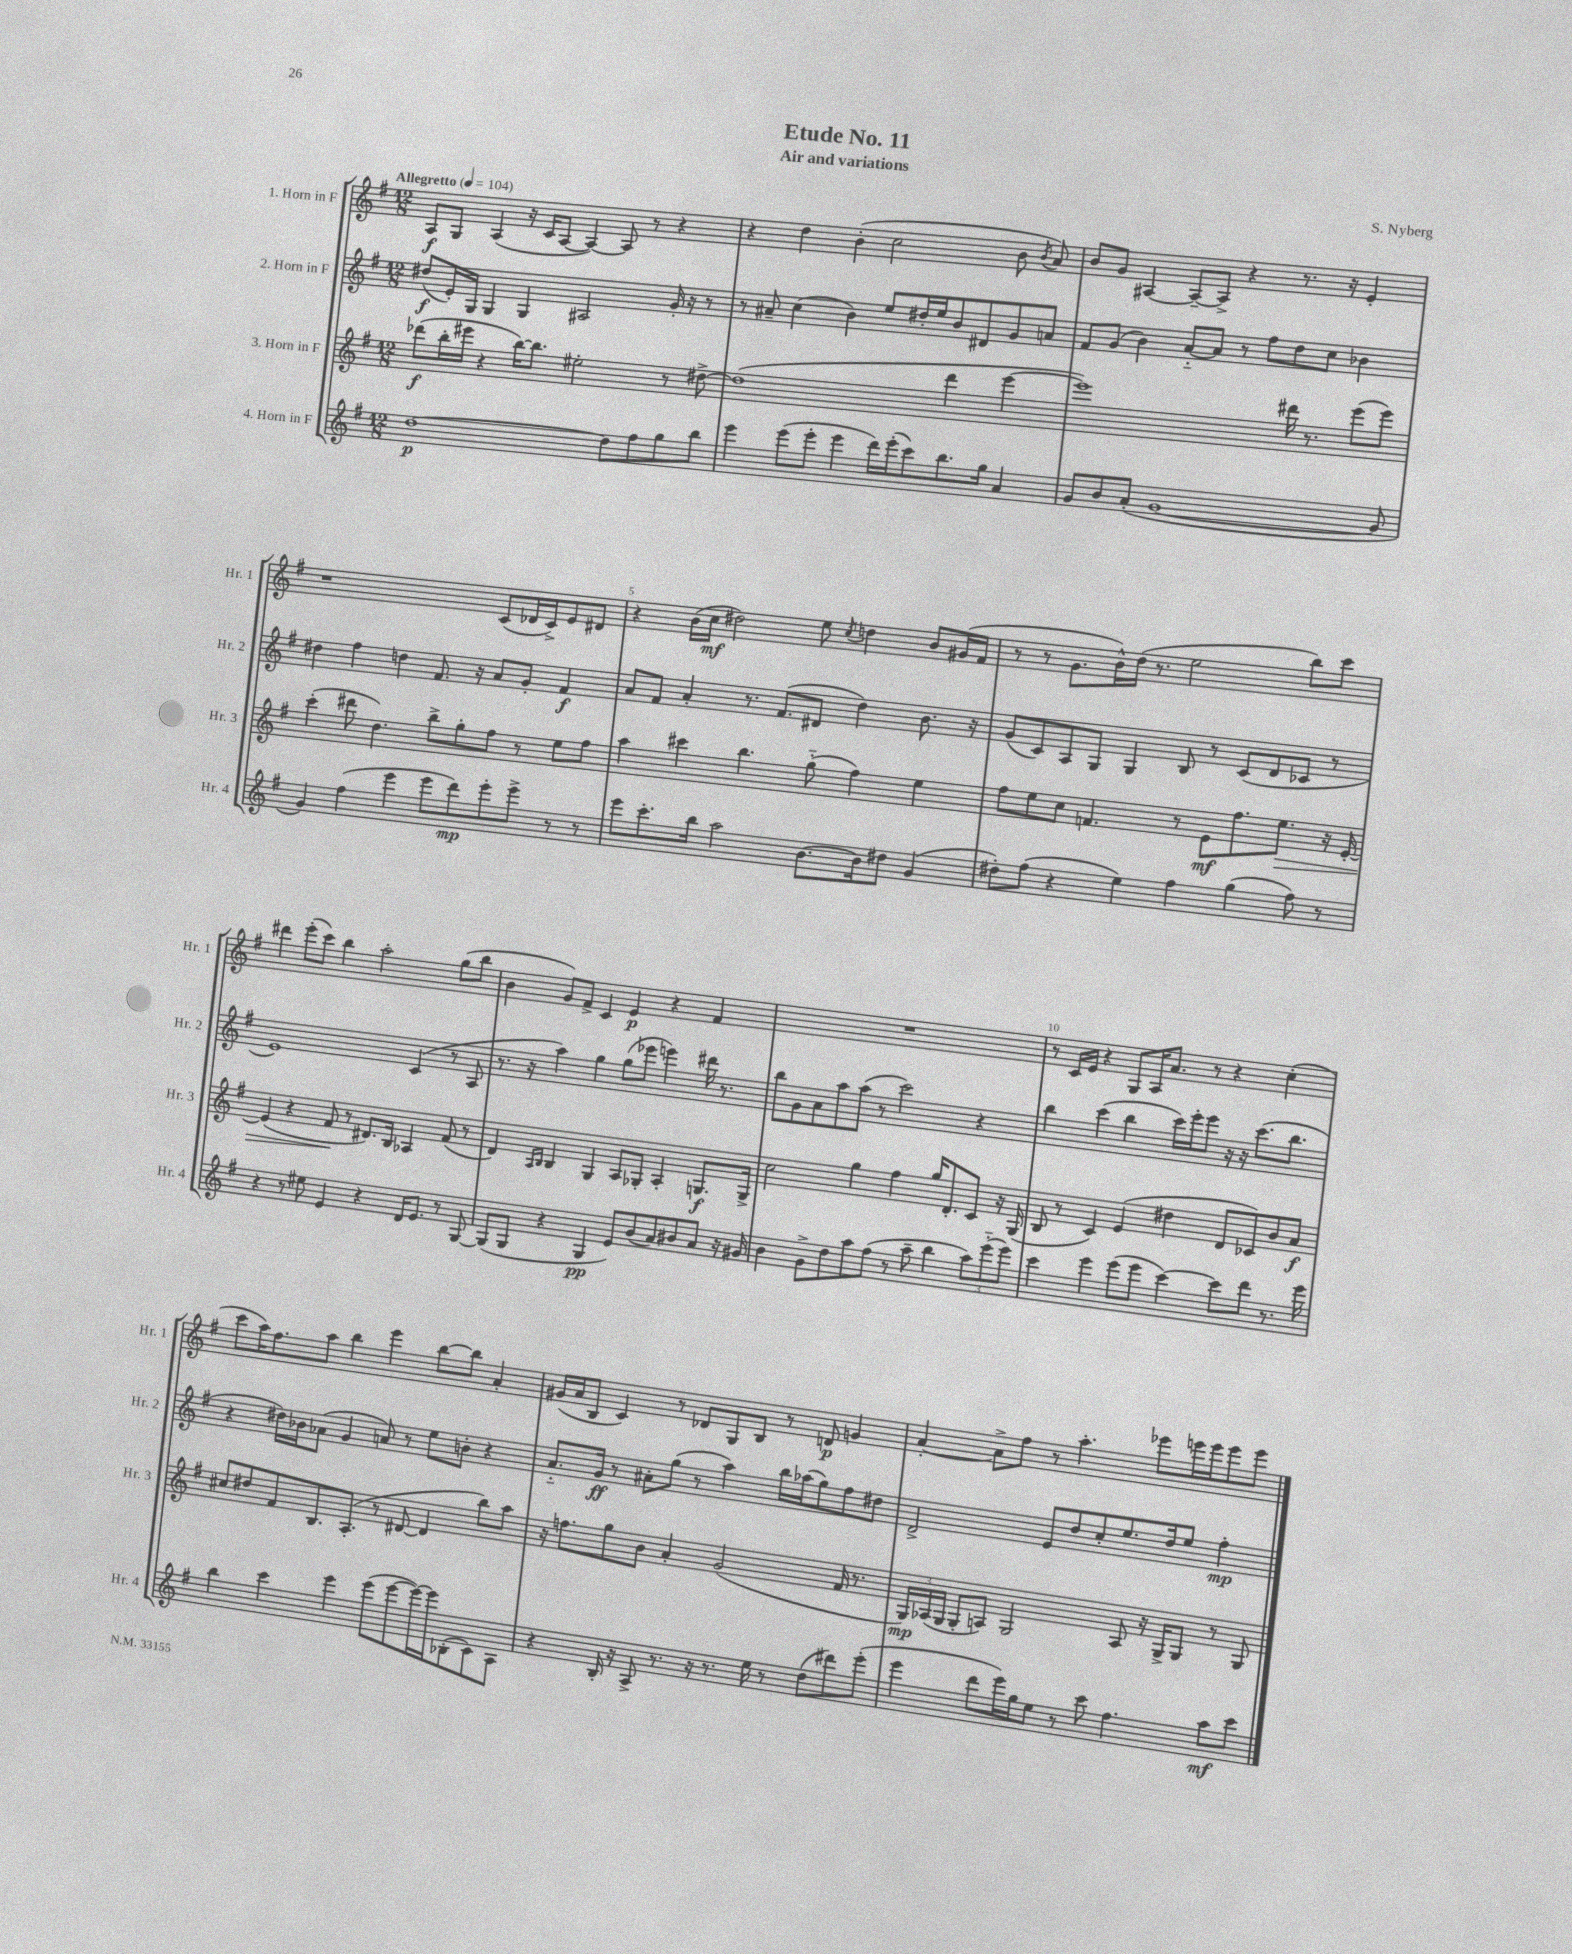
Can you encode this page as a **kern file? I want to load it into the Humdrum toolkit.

**kern	**dynam	**kern	**dynam	**kern	**dynam	**kern	**dynam
*part4	*part4	*part3	*part3	*part2	*part2	*part1	*part1
*staff4	*staff4	*staff3	*staff3	*staff2	*staff2	*staff1	*staff1
*I"4. Horn in F	*	*I"3. Horn in F	*	*I"2. Horn in F	*	*I"1. Horn in F	*
*I'Hr. 4	*	*I'Hr. 3	*	*I'Hr. 2	*	*I'Hr. 1	*
*clefG2	*	*clefG2	*	*clefG2	*	*clefG2	*
*k[f#]	*	*k[f#]	*	*k[f#]	*	*k[f#]	*
*M12/8	*	*M12/8	*	*M12/8	*	*M12/8	*
*MM104	*	*MM104	*	*MM104	*	*MM104	*
=1	=1	=1	=1	=1	=1	=1	=1
!	!	!	!	!	!	!LO:TX:a:B:t=Allegretto	!
[1dd	p	(8ddd-X\L	f	(8dd#X/L	f	8A/L	f
.	.	16bb'\L	.	16e'/L)	.	8G/J	.
.	.	16eee#X\JJ	.	16G/JJ	.	.	.
.	.	4r	.	4G/	.	(4A/	.
.	.	[16bb\KL)	.	4G/	.	16r	.
.	.	8.bb\J]	.	.	.	16c/KL	.
.	.	.	.	.	.	[8A/J	.
.	.	2ee#X'\	.	2A#X/	.	4A/_)	.
8dd\L]	.	.	.	.	.	8A/]	.
8ff#\	.	.	.	.	.	8r	.
8gg\	.	8r	.	16g'/	.	4r	.
.	.	.	.	16r	.	.	.
8bb\J	.	[8dd#X^\	.	8r	.	.	.
=2	=2	=2	=2	=2	=2	=2	=2
4eee\	.	(1dd#]	.	8r	.	4r	.
.	.	.	.	8a#X~/	.	.	.
(8eee\L	.	.	.	(4cc\	.	4dd\	.
8eee'\J	.	.	.	.	.	.	.
4eee\	.	.	.	4b\)	.	(4b'\	.
16ddd\LL)	.	.	.	8ee/L	.	2cc\	.
(16eee'\J	.	.	.	.	.	.	.
8ccc\)	.	.	.	16dd#X'/L	.	.	.
.	.	.	.	16ee/J	.	.	.
8.bb\	.	4ddd\	.	8b/	.	.	.
.	.	.	.	8d#X/	.	.	.
16gg\Jk	.	.	.	.	.	.	.
4a/	.	[4eee\	.	8g/	.	8b\	.
.	.	.	.	.	.	8qb/	.
.	.	.	.	8an/J	.	8a/)	.
=3	=3	=3	=3	=3	=3	=3	=3
8g/L	.	1eee])	.	8f#/L	.	8b/L	.
8b/	.	.	.	(8g/J	.	8g/J	.
(8a'/J	.	.	.	4b\)	.	[4A#X/	.
[1g	.	.	.	.	.	.	.
.	.	.	.	[8a/L	.	8A#~/L_	.
.	.	.	.	8a/J]	.	8A#^/J]	.
.	.	.	.	8r	.	4r	.
.	.	.	.	8ff#\L	.	.	.
.	.	16ddd#X\	.	8dd\	.	8.r	.
.	.	8.r	.	.	.	.	.
.	.	.	.	8cc\J	.	.	.
.	.	.	.	.	.	16r	.
.	.	(8eee\L	.	4b-X\	.	4e'/	.
8g/]	.	8eee\J)	.	.	.	.	.
!!LO:LB:g=z
=4	=4	=4	=4	=4	=4	=4	=4
4g/)	.	(4ccc'\	.	4dd#X\	.	1r	.
(4ff#\	.	8ddd#X\	.	4ff#\	.	.	.
.	.	4.dd\)	.	.	.	.	.
4eee\	.	.	.	4ddn\	.	.	.
8eee\L	.	8bb^\L	.	8.f#/	.	.	.
8ddd\)	mp	8gg'\	.	.	.	.	.
.	.	.	.	16r	.	.	.
8eee'\	.	8ff#\J	.	8a/L	.	(8c/L	.
8eee^\J	.	8r	.	8g'/J	.	16d-X/L	.
.	.	.	.	.	.	16c^/J)	.
8r	.	8ee\L	.	4f#/	f	8e/	.
8r	.	8ff#\J	.	.	.	8d#X/J	.
=5	=5	=5	=5	=5	=5	=5	=5
8eee\L	.	4aa\	.	8a/L	.	4r	.
8.ccc'\	.	.	.	8f#/J	.	.	.
.	.	4ccc#X\	.	4a'/	.	(16b\LL	.
16bb\Jk	.	.	.	.	.	16cc\JJ	mf
2aa\	.	.	.	.	.	2dd#X\)	.
.	.	4.bb\	.	8.r	.	.	.
.	.	.	.	(8.f#/L	.	.	.
[8.b\L	.	(8gg\	.	8d#X/J	.	8ee\	.
.	.	.	.	.	.	8qcc/	.
.	.	4ff#\)	.	4dd\)	.	4ddn\	.
16b\k]	.	.	.	.	.	.	.
8dd#X\J	.	.	.	.	.	.	.
(4g/	.	4ee\	.	8.b\	.	8b/L	.
.	.	.	.	.	.	(16g#X/L	.
.	.	.	.	16r	.	16f#/JJ	.
=6	=6	=6	=6	=6	=6	=6	=6
8dd#X'\L)	.	8ff#\L	.	(8g/L	.	8r	.
(8ff#\J	.	8ee\	.	8c/)	.	8r	.
4r	.	8cc\J	.	8A/	.	8.g\L	.
.	.	4.fn/	.	8G/J	.	.	.
.	.	.	.	.	.	16b^^\L)	.
4ee\)	.	.	.	4G/	.	(16dd\JJ	.
.	.	.	.	.	.	8.r	.
4ff#\	.	8r	.	8B/	.	2ee\	.
.	.	8e\L	mf	8r	.	.	.
(4gg\	.	8.ff#\	.	(8c/L	.	.	.
.	.	.	.	8d/	.	.	.
!	!	!	!LO:HP:b	!	!	!	!
.	.	8.ee\J	>	.	.	.	.
8ff#\)	.	.	.	8c-X/J	.	8bb\L)	.
8r	.	16r	.	8r	.	8ccc\J	.
.	.	[16e'/	.	.	.	.	.
!!LO:LB:g=z
=7	=7	=7	=7	=7	=7	=7	=7
4r	.	(4e/]	.	1e)	.	4ddd#X\	.
8r	.	4r	.	.	.	(8eee'\L	.
8ee#X\	.	.	.	.	.	8ccc\J)	.
4e/	.	8f#/	.	.	.	4bb\	.
.	.	8r	]	.	.	.	.
4r	.	8.d#X/L)	.	.	.	2aa'\	.
.	.	16B/Jk	.	.	.	.	.
16d/KL	.	4A-X/	.	(4c/	.	.	.
8.e/J	.	.	.	.	.	.	.
8r	.	(8f#/	.	8r	.	(8gg\L	.
[8G/	.	8r	.	8A/	.	8bb\J	.
=8	=8	=8	=8	=8	=8	=8	=8
(8G/L]	.	4d/)	.	8.r	.	4b\	.
8G/J	.	.	.	.	.	.	.
.	.	.	.	16r	.	.	.
.	.	16qqA/LL	.	.	.	.	.
.	.	16qqB/JJ	.	.	.	.	.
4r	.	4B/	.	4aa\)	.	8g/L)	.
.	.	.	.	.	.	8f#^/J	.
4G/	pp	4G/	.	4gg\	.	4c/	.
8e/L)	.	8A/L	.	(8gg\L	.	4e/	p
(8b/	.	8G-X'/J	.	8eee-X\J	.	.	.
8a/)	.	4A'/	.	4eeen\)	.	4r	.
8b#X/	.	.	.	.	.	.	.
8a/J	.	8.Gn/L	f	16ddd#X\	.	4f#/	.
.	.	.	.	8.r	.	.	.
16r	.	.	.	.	.	.	.
16g#X/	.	16G^/Jk	.	.	.	.	.
=9	=9	=9	=9	=9	=9	=9	=9
4b\	.	2cc\	.	8bb\L	.	1.r	.
.	.	.	.	8g\	.	.	.
8g^\L	.	.	.	8a\	.	.	.
8dd\	.	.	.	8aa\	.	.	.
8aa\	.	4gg\	.	(8aa\J	.	.	.
(8ff#\J	.	.	.	8r	.	.	.
8r	.	4ff#\	.	2ccc\)	.	.	.
8aa~\	.	.	.	.	.	.	.
4bb\	.	16gg/KL	.	.	.	.	.
.	.	8.d'/	.	.	.	.	.
12aa\L)	.	8c/J	.	4r	.	.	.
(12eee\	.	.	.	.	.	.	.
.	.	16r	.	.	.	.	.
12eee\J)	.	.	.	.	.	.	.
.	.	(16G/	.	.	.	.	.
=10	=10	=10	=10	=10	=10	=10	=10
4ccc\	.	8B/	.	4bb\	.	8r	.
.	.	8r	.	.	.	16c/LL	.
.	.	.	.	.	.	16e/JJ	.
4eee\	.	4c/)	.	(4ccc\	.	4r	.
(8eee\L	.	(4e/	.	4bb\	.	8G/L	.
8eee\J	.	.	.	.	.	16A/K	.
.	.	.	.	.	.	8.a/J	.
[4ccc\)	.	4dd#X\	.	16ccc\LL)	.	.	.
.	.	.	.	16eee'\J	.	.	.
.	.	.	.	8eee\J	.	8r	.
8ccc\L]	.	8d/L	.	16r	.	4r	.
.	.	.	.	16r	.	.	.
8ddd\J	.	8c-X/)	.	(8.ccc\L	.	.	.
8.r	.	8b/	.	.	.	(4cc'\	.
.	.	.	.	8.bb\J	.	.	.
.	.	8a/J	f	.	.	.	.
16eee\	.	.	.	.	.	.	.
!!LO:LB:g=z
=11	=11	=11	=11	=11	=11	=11	=11
4bb\	.	8cc#X/L	.	4r	.	8ccc\L	.
.	.	8dd#X/	.	.	.	16aa\K)	.
.	.	.	.	.	.	8.ff#\	.
4ccc\	.	8f#/	.	16dd#X\LL)	.	.	.
.	.	.	.	16b-X\J	.	.	.
.	.	8.B/	.	(8a-X\J	.	8aa\J	.
4eee\	.	.	.	4g/	.	4bb\	.
.	.	(8.A'/J	.	.	.	.	.
(8eee\L	.	8r	.	8an/)	.	4eee\	.
[8eee\	.	[8d#X/	.	8r	.	.	.
16eee\L_)	.	4d#/]	.	8ee\L	.	[8bb\L	.
16eee\J]	.	.	.	.	.	.	.
(8B-X'\	.	.	.	8bn'\J	.	8bb\J]	.
8c\)	.	8bb\L)	.	4r	.	4a'/	.
8A\J	.	8aa\J	.	.	.	.	.
=12	=12	=12	=12	=12	=12	=12	=12
4r	.	16r	.	8.a/L	.	(16g#X/LL	.
.	.	8.ffn\L	.	.	.	16a/J	.
.	.	.	.	.	.	8B/J	.
.	.	.	.	16g/Jk	ff	.	.
16B'/	.	8gg\	.	8r	.	4c/)	.
16r	.	.	.	.	.	.	.
8A^/	.	8b\J	.	8a#X'\L	.	.	.
8.r	.	4a'/	.	(8gg\J	.	8r	.
.	.	.	.	8r	.	8d-X/L	.
16r	.	.	.	.	.	.	.
8.r	.	(2g/	.	4aa\)	.	8G/	.
.	.	.	.	.	.	8B/J	.
16ee\	.	.	.	.	.	.	.
8r	.	.	.	16bb\LL	.	8r	.
.	.	.	.	(16aa-X\J	.	.	.
(8dd\L	.	.	.	8gg\)	.	8dn/	p
8ddd#X\)	.	16f#/	.	8ff#\	.	4gn/	.
.	.	8.r	.	.	.	.	.
(8eee'\J	.	.	.	8dd#X\J	.	.	.
=13	=13	=13	=13	=13	=13	=13	=13
4eee\	.	24G/LL)	mp	2d^/	.	[4a'/	.
.	.	(24A-X/	.	.	.	.	.
.	.	24G/JJ	.	.	.	.	.
.	.	8G'/L	.	.	.	.	.
8ddd\L	.	8An/J)	.	.	.	8a^\L]	.
16eee\L)	.	2G/	.	.	.	8ff#\J	.
16gg\J	.	.	.	.	.	.	.
8ee\J	.	.	.	8e/L	.	8r	.
8r	.	.	.	8dd/	.	4.aa'\	.
8ccc\	.	.	.	8cc'/	.	.	.
4.ff#\	.	8A/	.	8.ee/	.	.	.
.	.	16r	.	.	.	8eee-X\L	.
.	.	16G^/KL	.	16dd/k	.	.	.
.	.	8G/J	.	8ee/J	.	16eeen\L	.
.	.	.	.	.	.	16eee\J	.
8aa\L	mf	8r	.	4ff#'\	mp	8eee\	.
8ccc\J	.	8G/	.	.	.	8eee\J	.
==	==	==	==	==	==	==	==
*-	*-	*-	*-	*-	*-	*-	*-
